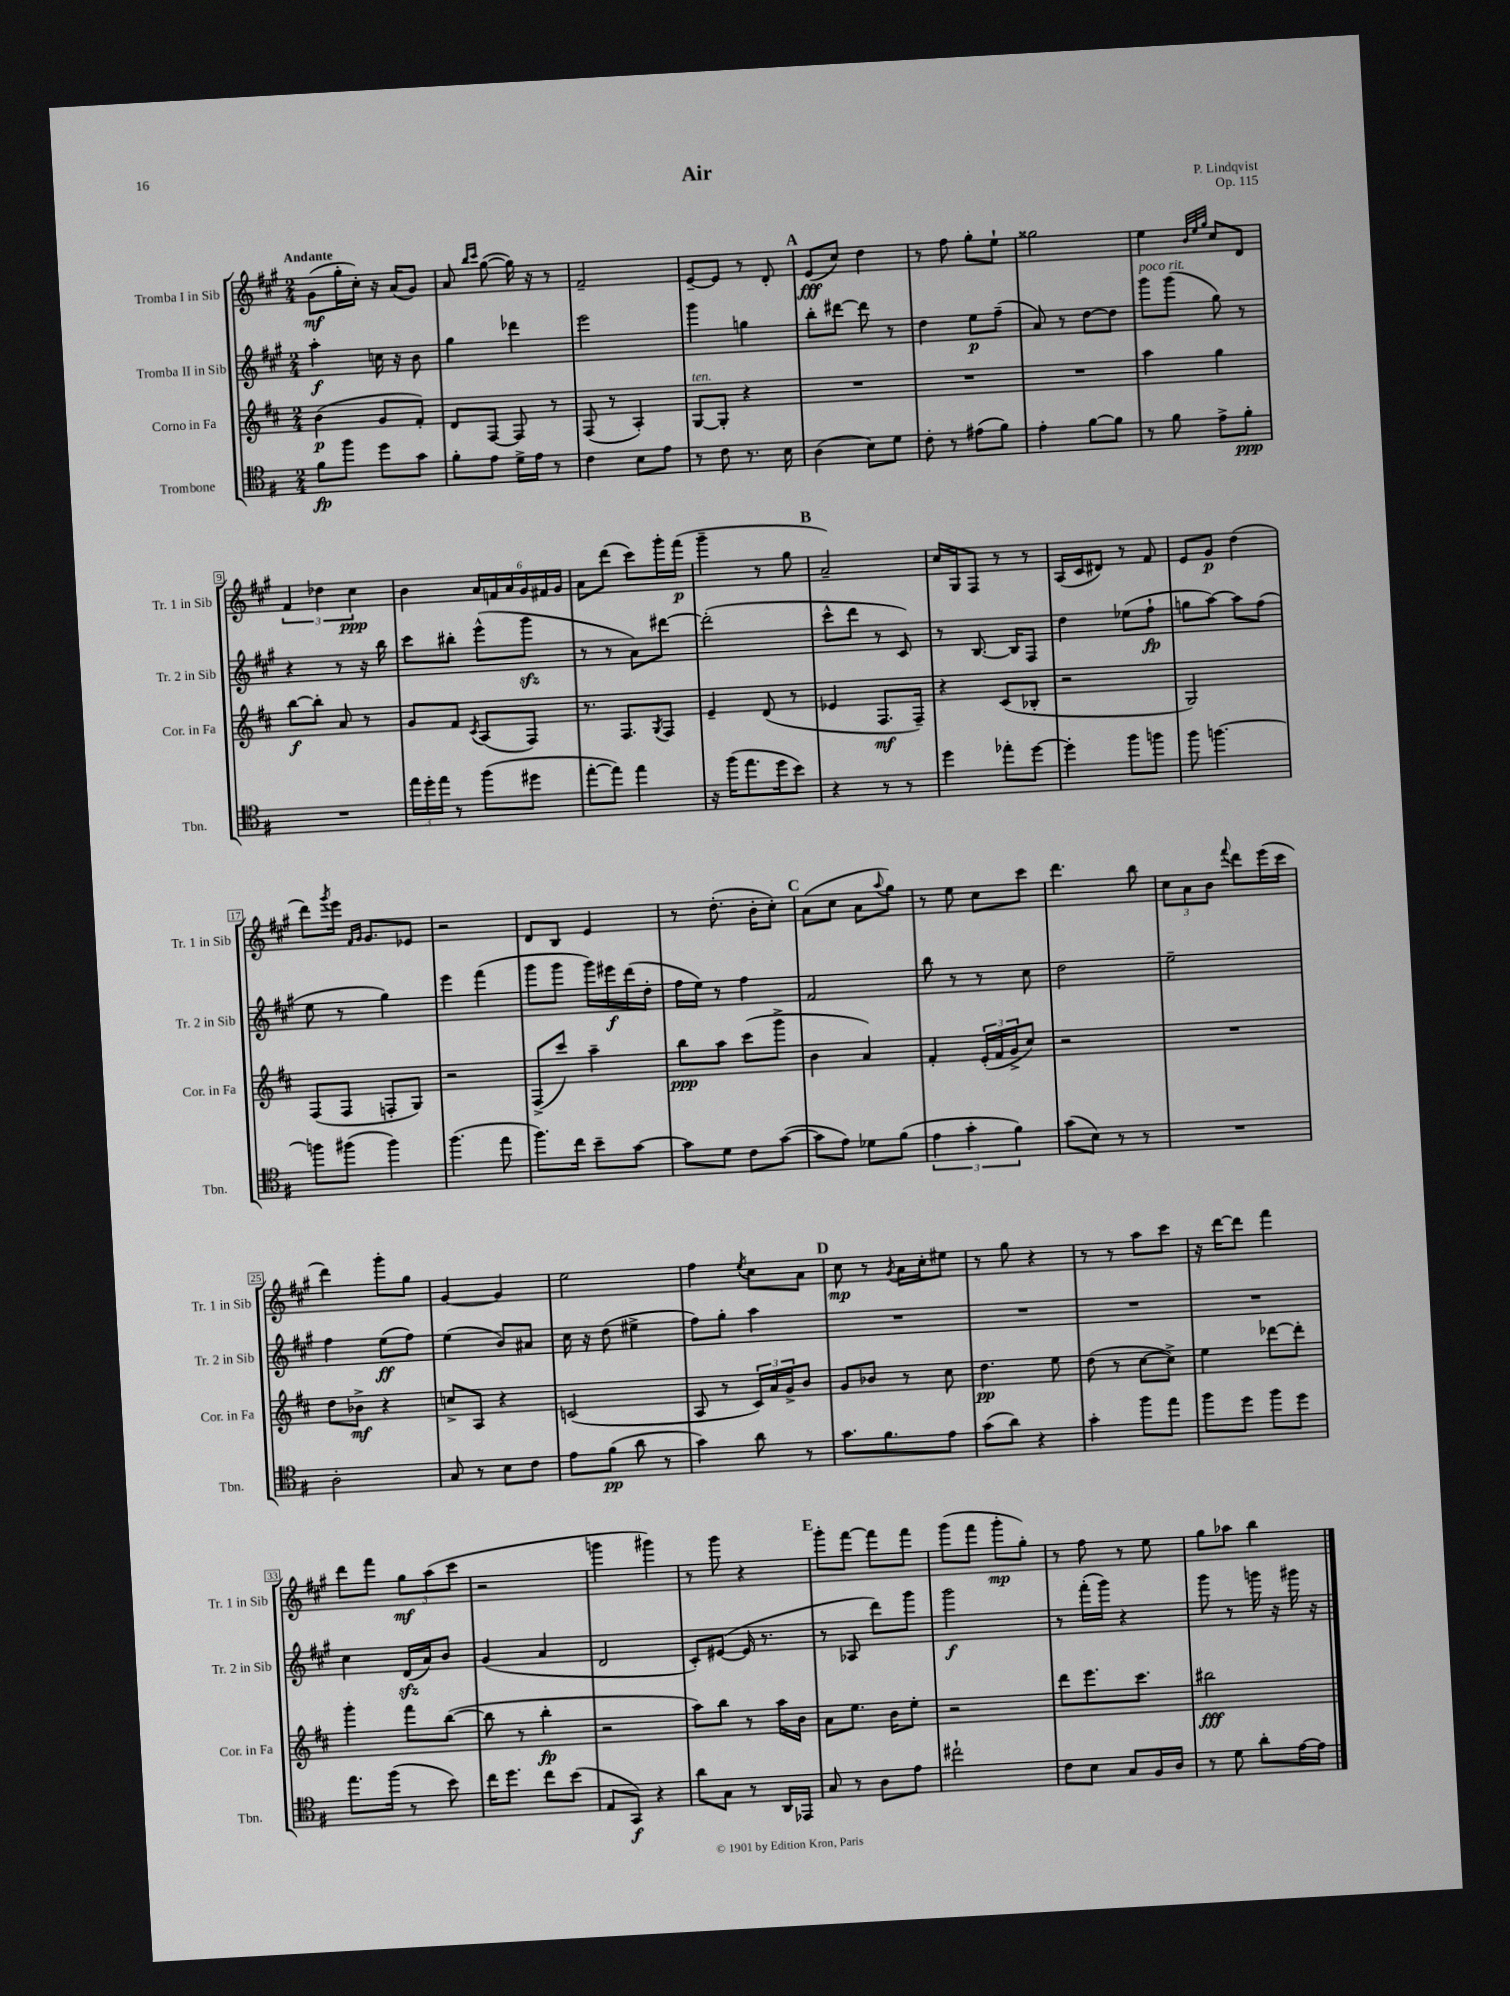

**kern	**kern	**kern	**kern
*staff4	*staff3	*staff2	*staff1
*clefC4	*clefG2	*clefG2	*clefG2
*k[f#]	*k[f#c#]	*k[f#c#g#]	*k[f#c#g#]
*M2/4	*M2/4	*M2/4	*M2/4
8f#	(4b	4aa'	(8g#
8ff#	.	.	16gg#'
.	.	.	16cc#')
8dd	8g	16cc	16r
.	.	16r	(16a
8g	8f#')	8b	8g#)
=	=	=	=
8f#'	8d	4gg#	8a
.	.	.	16qqbb
.	.	.	16qqccc#
8e	[8F#	.	([8gg#
16d^	8F#]	4ddd-	16gg#])
16e	.	.	16r
8r	8r	.	8r
=	=	=	=
4c	(8F#	2eee	2f#~
.	8r	.	.
8B	4A')	.	.
8e	.	.	.
=	=	=	=
8r	[8G	4ggg#	[8e~
8c	8G']	.	8e]
8.r	4r	4gg	8r
.	.	.	8d'
16B	.	.	.
=	=	=	=
(4A	2r	8bb'	(8e
.	.	[8ddd#	8cc#)
8B)	.	8ddd#]	4dd
8d	.	8r	.
=	=	=	=
8c'	2r	4dd	8r
8r	.	.	8ff#
(8e#	.	8ee	8gg#'
8f#)	.	(8ff#~	8ee`
=	=	=	=
4e'	2r	8a)	2gg##
.	.	8r	.
[8f#	.	[8dd	.
8f#]	.	8dd]	.
=	=	=	=
8r	4aa	8ggg#	4ee
8f#	.	(8ggg#	.
.	.	.	32qqb
.	.	.	32qqee
.	.	.	32qqgg#
8e^	4gg	8gg#)	8cc#
8f#'	.	8r	8d
=	=	=	=
2r	[8bb	4r	6f#
.	8bb']	.	.
.	.	.	6dd-
.	8a	8r	.
.	.	.	6cc#
.	8r	16r	.
.	.	16bb	.
=	=	=	=
24ee	8g	8ccc#	4b
24dd'	.	.	.
24ee	.	.	.
8r	8f#	8bb#'	.
.	8qc#	.	.
(8ff#	(8A	(8eee^^	24a
.	.	.	24f
.	.	.	24a
8dd#	8F#)	8ggg#	24g#
.	.	.	24f#
.	.	.	24g#
=	=	=	=
[8ee'	8.r	8r	8a
8ee])	.	8r	(8ddd
.	8.F#	.	.
4ee	.	8a)	8ccc#)
.	8qG	.	.
.	8F#	[8ddd#	16ggg#'
.	.	.	(16fff#
=	=	=	=
16r	4e~	(2ddd#']	4ggg#~
(16ff#	.	.	.
8.ee	.	.	.
.	(8d	.	8r
16dd	.	.	.
8b)	8r	.	8gg#
=	=	=	=
4r	4e-	8ccc#^^	2a~)
.	.	8ddd	.
8r	8.F#	8r	.
8r	.	8c#)	.
.	16F#~)	.	.
=	=	=	=
4dd	4r	8r	16cc#
.	.	.	16G#
.	.	[8.B	8F#
8ee-'	(8c#	.	8r
.	.	16B]	.
[8dd	8B-'	8F#	8r
=	=	=	=
4dd']	2r	4dd	(16A
.	.	.	16c#
.	.	.	8d#)
8ff#	.	(8ee-	8r
8ff	.	8ff#`	8f#
=	=	=	=
8ff#	2G)	8gg	8e
[4.ff	.	[8aa)	8g#
.	.	8aa]	(4dd
.	.	(8ff#	.
=	=	=	=
8ff]	(8F#	8ee	8ddd)
.	.	.	8qggg#
(8ff#	8F#	8r	16eee
.	.	.	16qqf#
.	.	.	16qqg#
.	.	.	8.g#
4ff#)	8F'	4gg#)	.
.	8G)	.	8e-
=	=	=	=
(4.ff#	2r	4eee	2r
.	.	(4fff#	.
8ee	.	.	.
=	=	=	=
8.ff#)	(8F#^	8ggg#	8d
.	8ccc#)	8ggg#	8B
16cc	.	.	.
8b~	4aa~	16ggg#)	4e
.	.	16eee#	.
[8g	.	(16ddd	.
.	.	16dd'	.
=	=	=	=
8g]	8bb	16ff#	8r
.	.	16ee)	.
8d	8aa	8r	(8.dd'
8c	(8ccc#	4ff#	.
.	.	.	16b'
([8g	8ggg^	.	8cc#')
=	=	=	=
8g]	4b	2f#	(8a
8e)	.	.	8cc#
8d-	4a)	.	8a
.	.	.	8qqaa
(8f#	.	.	8gg#)
=	=	=	=
6e	4f#'	8bb	8r
.	.	8r	8ee
6g'	.	.	.
.	(24e'	8r	8cc#
.	24f#	.	.
6f#)	24g^	.	.
.	8cc#)	8cc#	8ccc#
=	=	=	=
(8g	2r	2dd	4.ddd
8B)	.	.	.
8r	.	.	.
8r	.	.	8bb
=	=	=	=
2r	2r	2ee~	12cc#
.	.	.	12a
.	.	.	12b
.	.	.	8qqfff#
.	.	.	8ddd
.	.	.	(16eee
.	.	.	16ccc#
=	=	=	=
2A'	8dd	4ff#	4ddd)
.	8b-^	.	.
.	4r	(8ee	8ggg#'
.	.	8ff#)	8gg#
=	=	=	=
8G	8cc^	(4ee	[4g#
8r	8A	.	.
8B	4r	8b)	4g#]
8c	.	8a#	.
=	=	=	=
8e	(2c	16cc#	2ee
.	.	16r	.
(8f#	.	(8dd	.
8a	.	4ee#^	.
8r	.	.	.
=	=	=	=
4g)	8A	8ff#)	4ff#
.	8r	8gg#'	.
.	.	.	8qee
8a	24c#)	4aa	8cc#
.	24a	.	.
.	24g^	.	.
8r	8b	.	8a
=	=	=	=
8.g	8g	2r	8cc#
.	8b-	.	8r
8.f#	.	.	.
.	.	.	8qg#
.	8r	.	16a
.	.	.	16cc#'
8e	8cc#	.	8ee#
=	=	=	=
(8g	4.dd	2r	8r
8a)	.	.	8gg#
4r	.	.	4r
.	8ee	.	.
=	=	=	=
4g'	(8dd	2r	8r
.	8r	.	8r
8ff#	[8cc#	.	8aa
8ee	8cc#^])	.	8ccc#
=	=	=	=
8ff#	4ee	2r	16r
.	.	.	[16ddd
8dd	.	.	8ddd]
8ff#	[8ddd-	.	4fff#
8dd	8ddd-']	.	.
=	=	=	=
8.ee	4ggg'	4cc#	8ddd
.	.	.	8fff#
(16ff#	.	.	.
8r	8fff#	(16d	12gg#
.	.	16a)	.
.	.	.	(12aa
8b)	([8bb	8b	.
.	.	.	12ccc#
=	=	=	=
16cc	8bb]	(4g#	2r
8.dd	.	.	.
.	8r	.	.
8cc	4bb'	4a	.
(8b	.	.	.
=	=	=	=
8E	2r	2d	4ggg
8GG)	.	.	.
4r	.	.	4ggg#)
=	=	=	=
8a	8aa)	8c#')	8r
8G	8bb	([8e#	8ggg#
8r	8r	16e#]	4r
.	.	8.r	.
16AA	16aa	.	.
16EE-	16b	.	.
=	=	=	=
8G	8a	8r	8ggg#'
8r	8.ee	8A-	[8fff#
8A	.	8ddd)	8fff#]
.	16b	.	.
8e	8ee'	8ggg#	8fff#
=	=	=	=
2cc#`	2r	2ggg#	(8ggg#
.	.	.	8fff#
.	.	.	8ggg#'
.	.	.	8gg#')
=	=	=	=
8c	8ddd	8r	8r
8B	8.eee	(16fff#'	8ff#
.	.	16ggg#)	.
8G	.	4r	8r
.	8.ccc#	.	.
16F#	.	.	8ee
16A	.	.	.
=	=	=	=
8r	2bb#	8ggg#	8gg#
8d	.	8r	8aa-
8a'	.	16ggg	4bb
.	.	16r	.
[16e	.	16ggg#	.
16e]	.	16r	.
==	==	==	==
*-	*-	*-	*-
